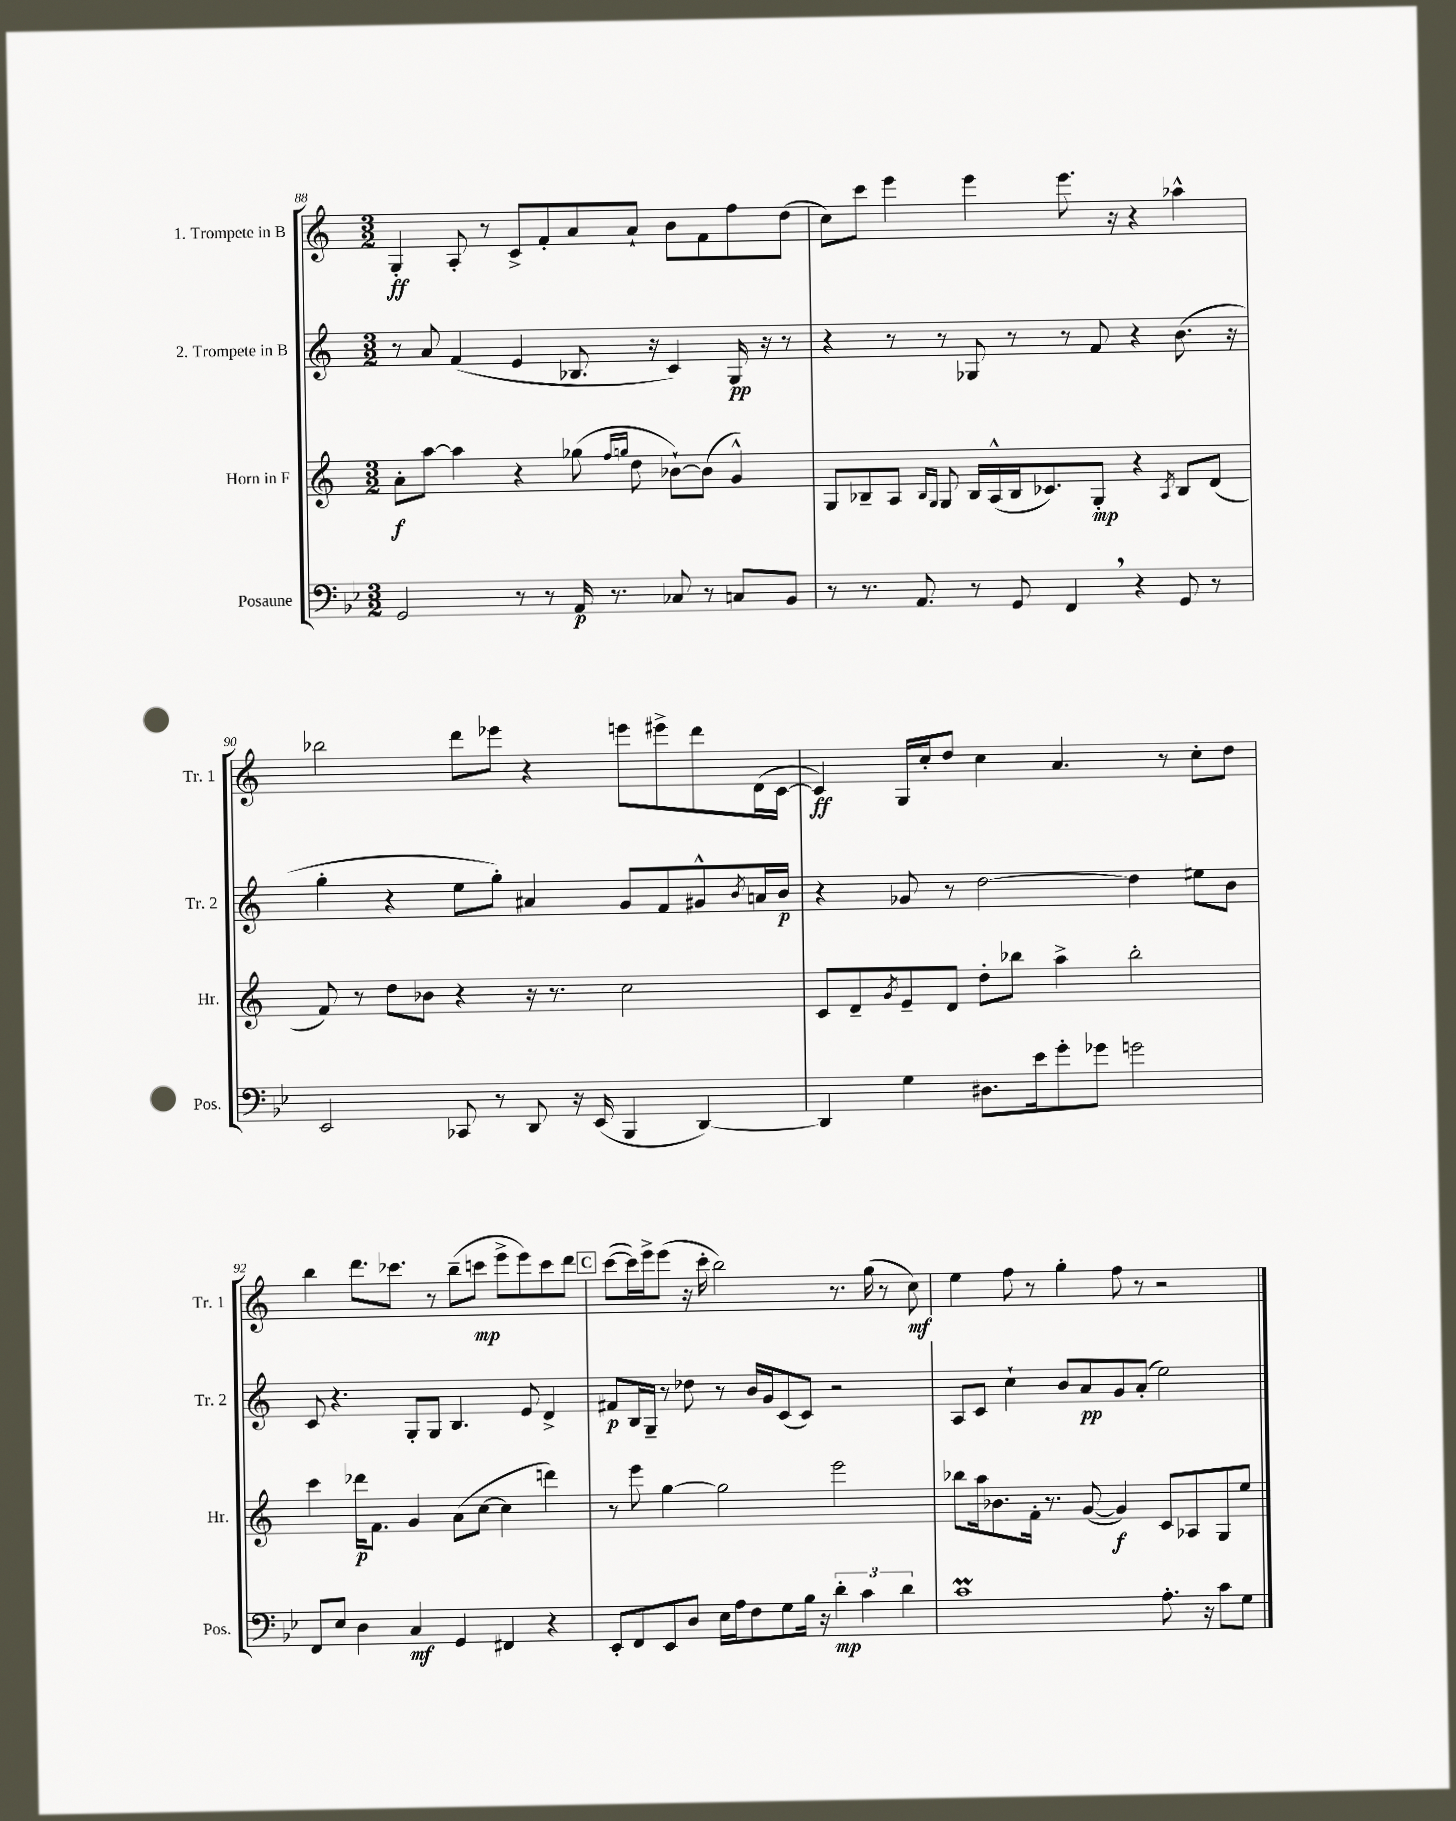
<<
\new StaffGroup <<
\new Staff = "s0" \with { instrumentName = "1. Trompete in B" shortInstrumentName = "Tr. 1" } {
    \clef treble \key c \major \numericTimeSignature \time 3/2
    g4-.\ff a8-. r8 c'8-> f'8-. a'8 a'8-! b'8 f'8 f''8 d''8( |
    c''8) c'''8 e'''4 e'''4 e'''8. r16 r4 aes''4-^ |
    bes''2 d'''8 ees'''8 r4 e'''8 eis'''8-> d'''8 d'16( c'16~ |
    c'4\ff) g16 c''16-. d''8 c''4 a'4. r8 c''8-. d''8 |
    b''4 d'''8. ces'''8. r8 b''8--( c'''8\mp e'''8-> e'''8) c'''8 d'''8 |
    \mark \markup { \box "C" } c'''8~( c'''16) e'''16-> e'''8( r16 c'''16-. b''2) r8. g''16( r8 c''8\mf) |
    e''4 f''8 r8 g''4-. f''8 r8 r2 \bar "|." |
}
\new Staff = "s1" \with { instrumentName = "2. Trompete in B" shortInstrumentName = "Tr. 2" } {
    \clef treble \key c \major \numericTimeSignature \time 3/2
    r8 a'8 f'4( e'4 bes8. r16 c'4) g16\pp r16 r8 |
    r4 r8 r8 ges8 r8 r8 f'8 r4 b'8.( r16 |
    g''4-. r4 e''8 g''8-.) ais'4 g'8 f'8 gis'8-^ \acciaccatura { b'8 } a'16 b'16\p |
    r4 ges'8 r8 d''2~ d''4 eis''8 b'8 |
    c'8 r4. g8-. g8 b4. e'8 d'4-> |
    \mark \markup { \box "C" } fis'8\p b16 g16-- r8 des''8 r8 b'16 g'16 c'8( c'8) r2 |
    a8 c'8 c''4-! b'8 a'8\pp g'8 a'8-.( e''2) \bar "|." |
}
\new Staff = "s2" \with { instrumentName = "Horn in F" shortInstrumentName = "Hr." } {
    \clef treble \key c \major \numericTimeSignature \time 3/2
    a'8-.\f a''8~ a''4 r4 ges''8( \grace { f''16 g''16 } d''8 bes'8~-!) bes'8( g'4-^) |
    g8 bes8-- a8 \grace { bes16 g16 } g8 bes16 a16-^( bes16 ces'8.) g8-.\mp r4 \acciaccatura { a8 } bes8 d'8( |
    f'8) r8 d''8 bes'8 r4 r16 r8. c''2 |
    c'8 d'8-- \acciaccatura { g'8 } e'8-- d'8 d''8-. bes''8 a''4-> bes''2-. |
    c'''4 des'''16\p f'8. g'4 a'8( c''8~ c''4 d'''4) |
    \mark \markup { \box "C" } r8 e'''8 g''4~ g''2 e'''2 |
    bes''8 a''16 bes'8. f'16-. r8. g'8~( g'4\f) c'8 aes8 g8 e''8 \bar "|." |
}
\new Staff = "s3" \with { instrumentName = "Posaune" shortInstrumentName = "Pos." } {
    \clef bass \key bes \major \numericTimeSignature \time 3/2
    g,2 r8 r8 a,16\p r8. ces8 r8 c8 bes,8 |
    r8 r8. a,8. r8 g,8 f,4 \breathe r4 g,8 r8 |
    ees,2 ces,8 r8 d,8 r16 ees,16( bes,,4 d,4~) |
    d,4 g4 dis8. ees'16 g'8-. ges'8 g'2 |
    f,8 ees8 d4 c4\mf g,4 fis,4 r4 |
    \mark \markup { \box "C" } ees,8-. f,8 ees,8 d8 ees16 a16 f8 g8 bes16 r16 \tuplet 3/2 { d'4-.\mp c'4 d'4 } |
    c'1\prall a8.-. r16 c'8 g8 \bar "|." |
}
>>
>>
\layout { \context { \Score currentBarNumber = #88 } }
